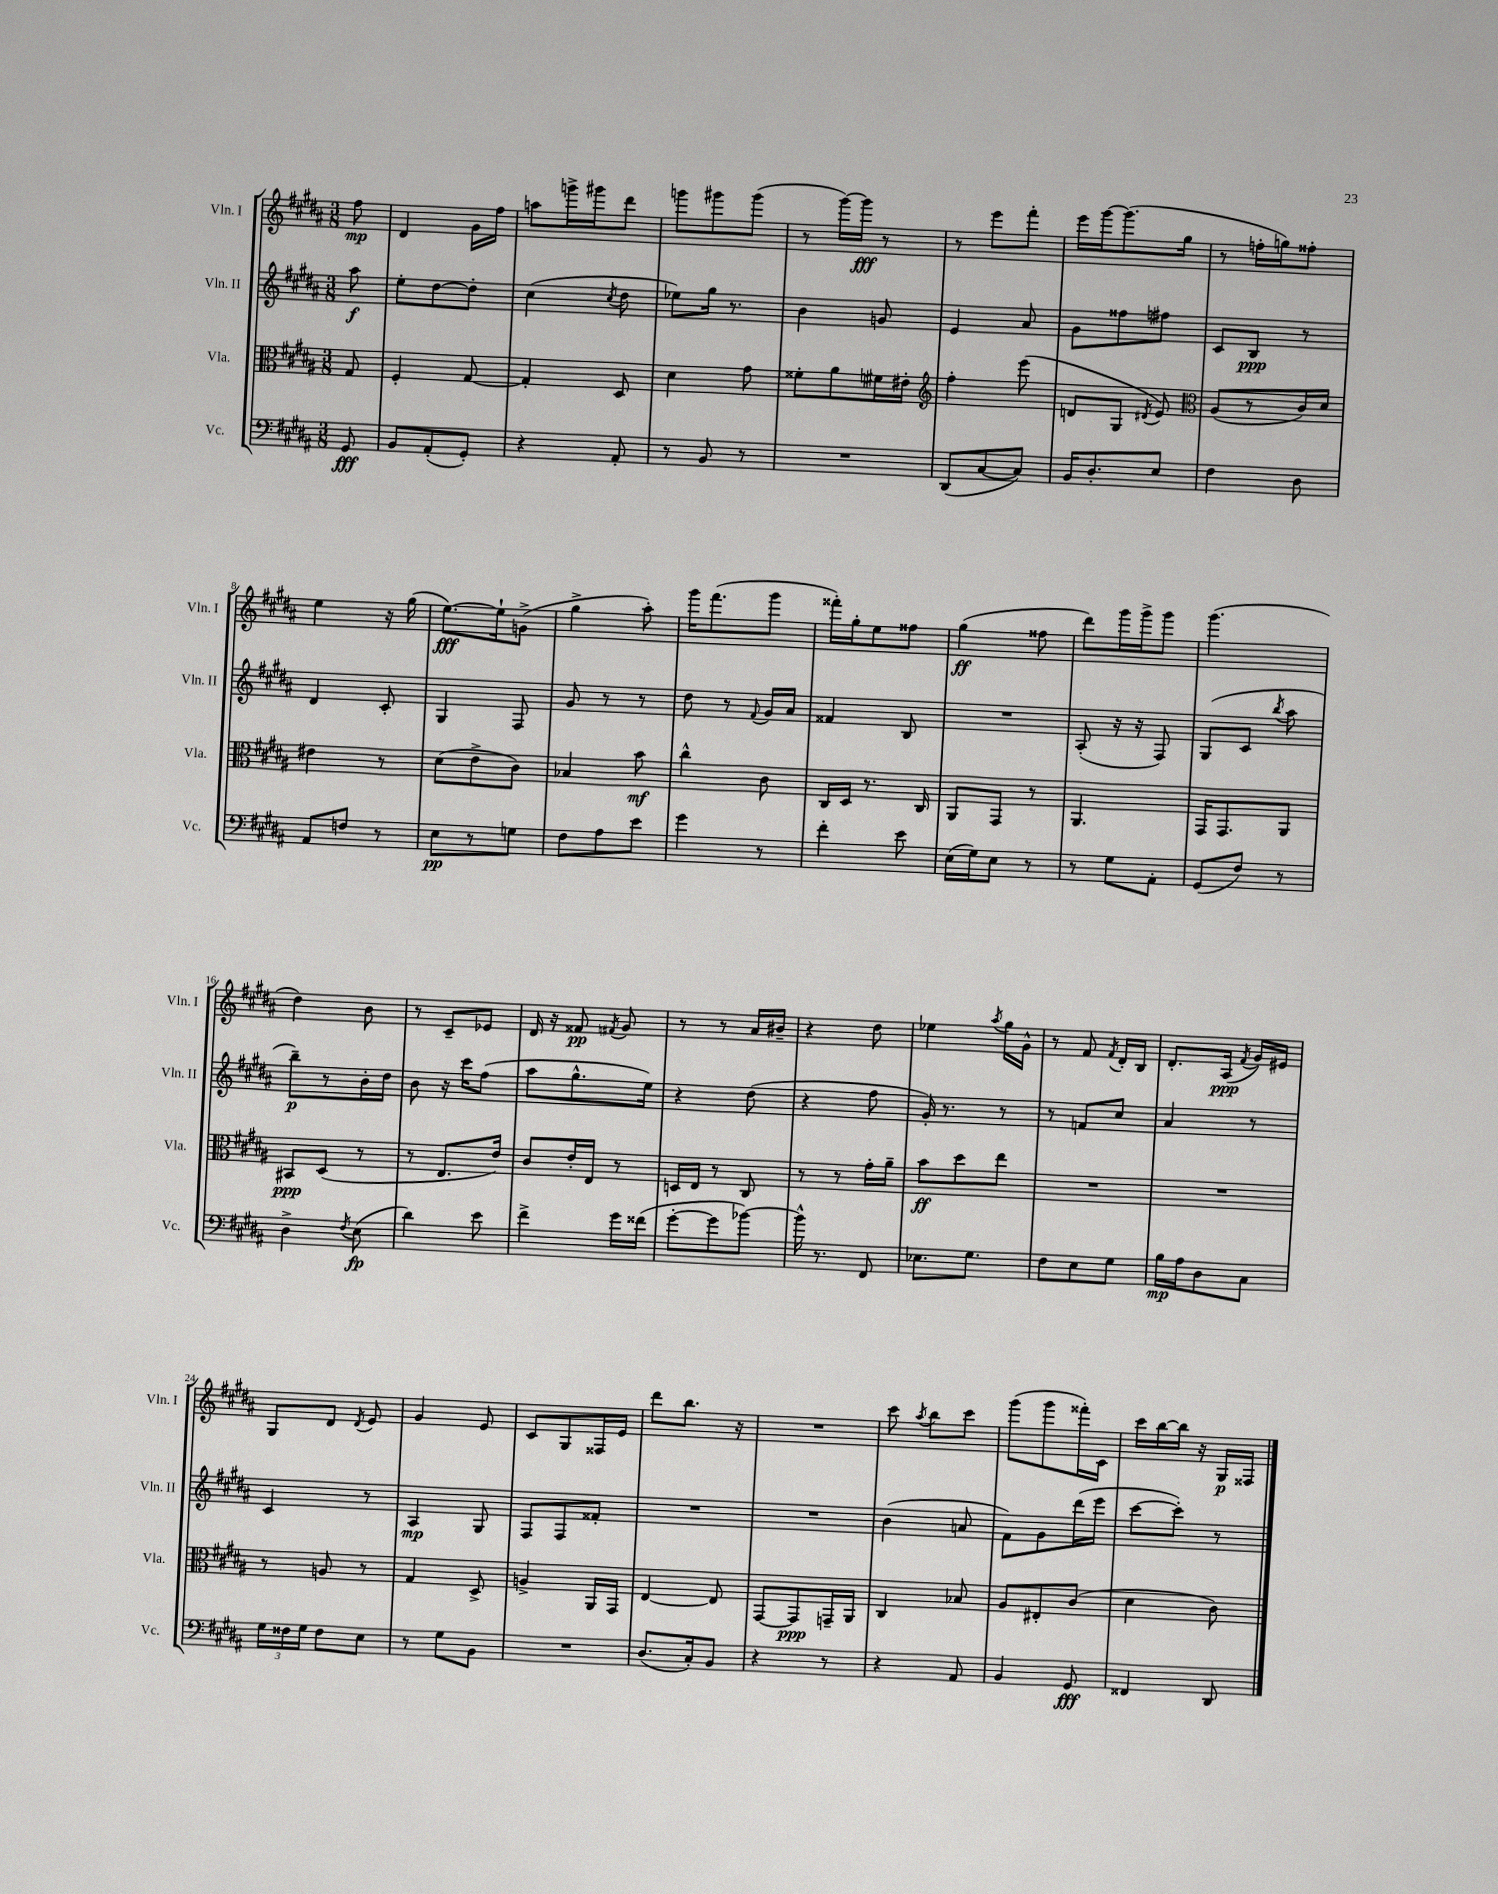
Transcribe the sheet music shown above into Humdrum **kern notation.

**kern	**kern	**kern	**kern
*staff4	*staff3	*staff2	*staff1
*clefF4	*clefC3	*clefG2	*clefG2
*k[f#c#g#d#a#]	*k[f#c#g#d#a#]	*k[f#c#g#d#a#]	*k[f#c#g#d#a#]
*M3/8	*M3/8	*M3/8	*M3/8
8GG#/	8G#/	8aa#\	8ff#\
=	=	=	=
8BB/L	4F#'/	8ee'\L	4d#/
(8AA#'/	.	[8dd#\	.
8GG#'/J)	[8G#/	8dd#'\]J	16g#\LL
.	.	.	16ff#\JJ
=	=	=	=
4r	4G#'/]	(4cc#\	8aa\L
.	.	.	16ggg^\L
.	.	.	16ggg#\J
.	.	8qcc#/	.
8AA#'/	8D#/	8dd#\	8ddd#\J
=	=	=	=
8r	4d#\	8ee-\L)	8ggg\L
8BB/	.	16gg#\Jk	8ggg#\
.	.	8.r	.
8r	8g#\	.	(8ggg#\J
=	=	=	=
4.r	8f##'\L	4b\	8r
.	8a#\	.	[16ggg#\LL)
.	.	.	16ggg#\]JJ
.	16f#\L	8g/	8r
.	16e#'\JJ	.	.
=	=	=	=
*	*clefG2	*	*
(8DD#/L	4ff#'\	4e/	8r
[8C#/	.	.	8eee\L
8C#/]J)	(8eee\	8a#/	8fff#'\J
=	=	=	=
16BB/LK	8d/L	8g#\L	16eee\LL
8.D#'/	.	.	[16ggg#\J
.	8G#/J	8ff##\	(8.ggg#\]
.	8qd#/	.	.
8E/J	8e/)	8ff#\J	.
.	.	.	16gg#\Jk
=	=	=	=
*	*clefC3	*	*
4F#\	(8A#/L	8c#/L	8r
.	8r	8B/J	16ff'\LL
.	.	.	16gg\J)
8D#\	16c#/L)	8r	8ff##'\J
.	16d#/JJ	.	.
=	=	=	=
8AA#/L	4e#\	4d#/	4ee\
8F/J	.	.	.
8r	8r	8c#'/	16r
.	.	.	(16gg#\
=	=	=	=
8E\L	(8d#\L	4G#/	[8.ee\L)
8r	8e^\	.	.
.	.	.	16ee`\]k
8G\J	8c#\J)	8F#/	(8g^\J
=	=	=	=
8F#\L	4B-/	8g#/	4gg#^\
8A#\	.	8r	.
8e\J	8b\	8r	8aa#'\)
=	=	=	=
4g#\	4cc#^^\	8dd#\	16ggg#\LK
.	.	.	(8.fff#\
.	.	8r	.
.	.	8qqf#/	.
8r	8c#\	16g#/LL	8ggg#\J
.	.	16a#/JJ	.
=	=	=	=
4f#'\	16C#/LL	4f##/	16fff##'\LL)
.	16D#/JJ	.	16gg#'\J
.	8.r	.	8ee\
8e\	.	8B/	8ff##\J
.	16C#/	.	.
=	=	=	=
(16E\LL	8AA#/L	4.r	(4gg#\
16G#\J)	.	.	.
8E\J	8GG#/J	.	.
8r	8r	.	8ff##\
=	=	=	=
8r	4.AA#/	(8A#'/	8ddd#\L)
8G#\L	.	16r	16ggg#\L
.	.	16r	16ggg#^\J
8AA#'\J	.	8F#/)	8ggg#\J
=	=	=	=
(8GG#/L	16GG#/LK	(8G#/L	(4.ggg#\
.	8.GG#/	.	.
8F#/J)	.	8c#/J	.
.	.	8qbb/	.
8r	8AA#/J	8aa#\	.
=	=	=	=
4D#^\	8BB#/L	8bb~\L)	4dd#\)
.	(8D#/J	8r	.
8qF#/	.	.	.
(8E\	8r	16b'\L	8b\
.	.	16dd#\JJ	.
=	=	=	=
4d#\)	8r	8b\	8r
.	8.E/L	16r	8c#~/L
.	.	16ccc#\LK	.
8e\	.	(8ff#\J	8e-/J
.	16e/Jk)	.	.
=	=	=	=
4f#^\	8c#/L	8aa#\L	16d#/
.	.	.	16r
.	16e'/L	8.gg#^^\	8f##/
.	16E/JJ	.	.
.	.	.	8qf#/
16g#\LL	8r	.	8g#/
(16f##\JJ	.	16ee\Jk)	.
=	=	=	=
[8g#'\L	16D/LL	4r	8r
.	16E/JJ	.	.
8g#\]	8r	.	8r
[8b-\J)	8C#/	(8dd#\	16a#/LL
.	.	.	16b#~/JJ
=	=	=	=
16b-^^\]	8r	4r	4r
8.r	.	.	.
.	8r	.	.
8FF#/	16g#'\LL	8ff#\	8dd#\
.	16a#~\JJ	.	.
=	=	=	=
8.E-\L	8b\L	16g#'/)	4ee-\
.	.	8.r	.
.	8dd#\	.	.
8.G#\J	.	.	.
.	.	.	8qaa#/
.	8ee\J	8r	16gg#\LL
.	.	.	16g#^^\JJ
=	=	=	=
8F#\L	4.r	8r	8r
8E\	.	8f/L	8f#/
.	.	.	8qf#/
8G#\J	.	8cc#/J	16d#'/LL
.	.	.	16B/JJ
=	=	=	=
16B\LL	4.r	4a#/	8.d#'/L
16A#\J	.	.	.
8D#\	.	.	.
.	.	.	(16A#/Jk
.	.	.	8qf#/
8C#\J	.	8r	16g#/LL)
.	.	.	16e#/JJ
=	=	=	=
24G#\LL	8r	4c#/	8G#/L
24F##\	.	.	.
24G#\JJ	.	.	.
8F##\L	8A/	.	8d#/J
.	.	.	8qd#/
8E\J	8r	8r	8e/
=	=	=	=
8r	4G#/	4A#/	4g#/
8G#\L	.	.	.
8BB\J	8D#^/	8G#/	8e/
=	=	=	=
4.r	4A^/	8F#/L	8c#/L
.	.	8F#/	8G#/
.	16AA#/LL	8f##'/J	16F##/L
.	16GG#/JJ	.	16e/JJ
=	=	=	=
(8.D#/L	[4E/	4.r	8ddd#\L
.	.	.	8.bb\J
16C#'/k)	.	.	.
8BB/J	8E/]	.	.
.	.	.	16r
=	=	=	=
4r	[8GG#/L	4.r	4.r
.	8GG#/]	.	.
8r	16GG~/L	.	.
.	16AA#/JJ	.	.
=	=	=	=
4r	4C#/	(4b\	8ccc#\
.	.	.	8qaa#/
.	.	.	8bb\L
8AA#/	8B-/	8a/	8ccc#\J
=	=	=	=
4BB/	8A#/L	8f#\L)	(8ggg#\L
.	8E#'/	8g#\	8ggg#\
8GG#/	(8c#/J	(16ddd#\L	16fff##'\L)
.	.	16eee\JJ	16c#\JJ
=	=	=	=
4FF##/	4d#\	[8ccc#\L	16ccc#\LL
.	.	.	[16bb\
.	.	8ccc#'\]J)	16bb\]JJ
.	.	.	16r
8DD#/	8c#\)	8r	16G#/LL
.	.	.	16F##/JJ
==	==	==	==
*-	*-	*-	*-
